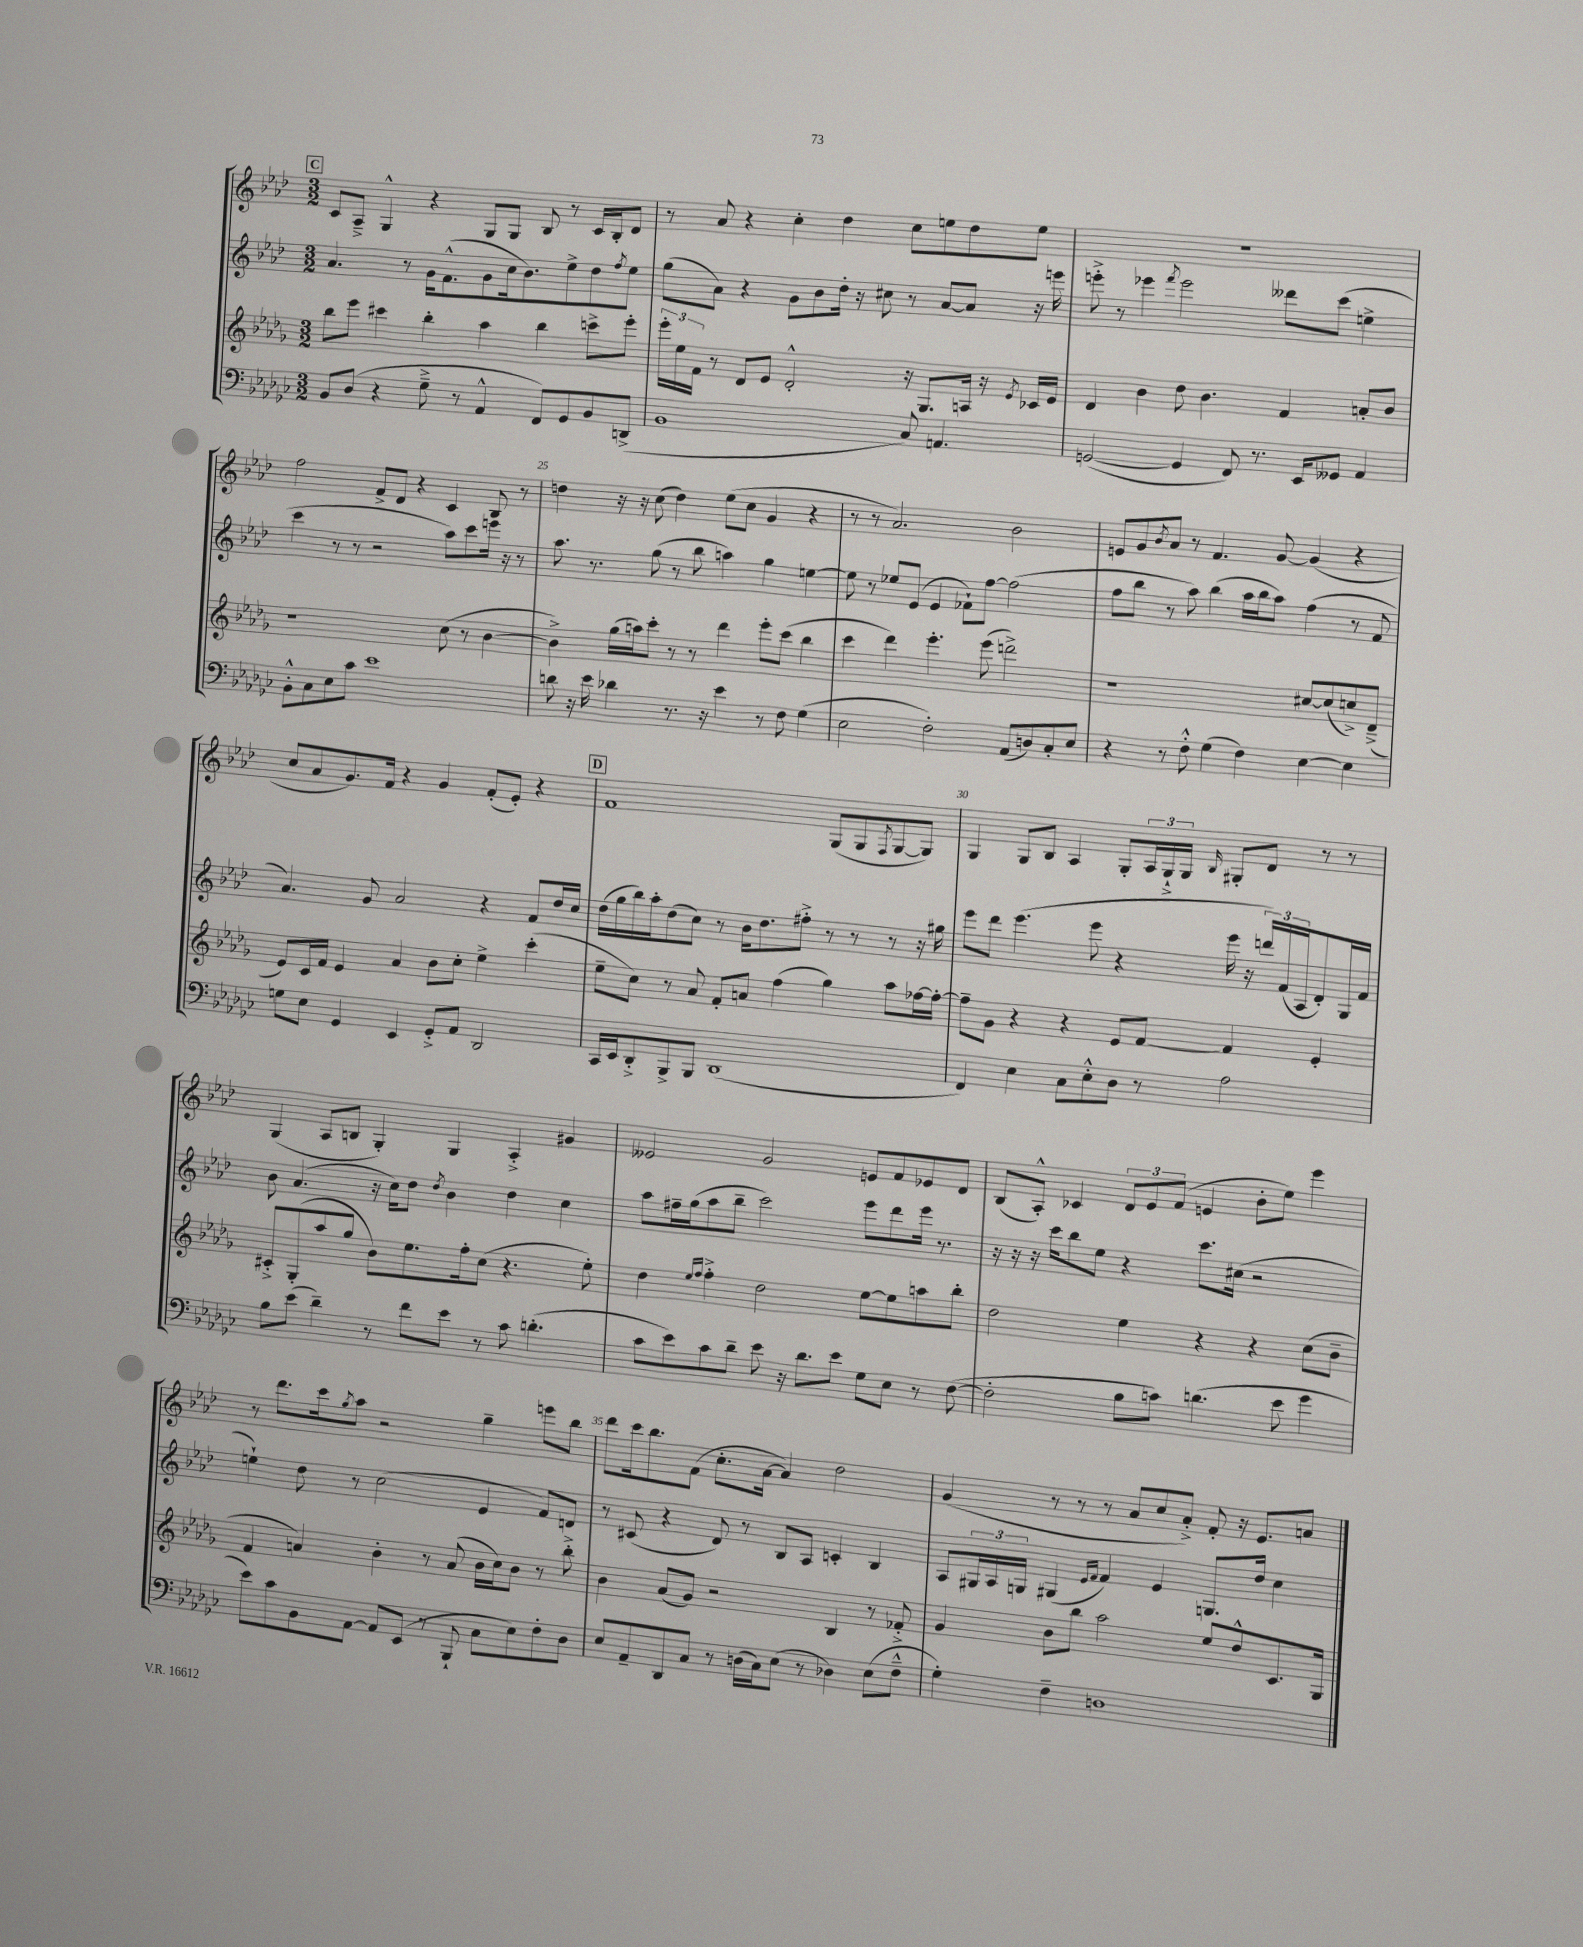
<<
\new StaffGroup <<
\new Staff = "s0" {
    \clef treble \key aes \major \numericTimeSignature \time 3/2
    \mark \markup { \box "C" } c'8 aes8---> g4-^ r4 g8 g8 bes8 r8 c'16 bes16-. des'8 |
    r8 aes'8 r4 c''4-. des''4 c''8 e''8 des''8 e''8 |
    R1. |
    f''2 f'8-> des'8 r4 c'4 bes8 r8 |
    d''4 r16 r16 c''8( d''4) ees''8( c''8 g'4 r4 |
    r8 r8 aes'2.) bes'2 |
    e'8 g'8 \acciaccatura { bes'8 } aes'8 r8 f'4. g'8~ g'4( r4 |
    c''8 aes'8 g'8.) f'16 r4 g'4 f'8-.( ees'8-.) r4 |
    \mark \markup { \box "D" } f'1 g8( g8 \acciaccatura { f8 } g8~ g8) |
    g4 g8 bes8 aes4 g8-. \tuplet 3/2 { aes16 g16-!-> g16 } \grace { bes16 } gis8-. des'8 r8 r8 |
    g4( aes8 b8 g4-.) g4 aes4-.-> gis'4 |
    eeses'2 g'2 e'8 f'8 ees'8 des'8 |
    bes8( aes8-.-^) ces'4 \tuplet 3/2 { des'8 ees'8 f'8( } e'4 bes'8-. ees''8) ees'''4 |
    r8 des'''8. c'''16 \acciaccatura { g''8 } aes''8 r2 g''4-- e'''8 bes''8 |
    des'''8 c'''16 bes''8. f'8( c''8.-. aes'16~ aes'4) des''2 |
    g'4( r8 r8 r8 aes'8 c''8 aes'8-.->) f'8-. r16 ees'8. a'8 \bar "|." |
}
\new Staff = "s1" {
    \clef treble \key aes \major \numericTimeSignature \time 3/2
    \mark \markup { \box "C" } aes'4. r8 g'16 f'8.-^( g'8 c''16 bes'8.) ees''8-> des''8 \acciaccatura { f''8 } ees''8 |
    g''8( aes'8) r4 g'8 bes'8 des''16-. r16 cis''8 r8 aes'8~ aes'8 r16 e'''16 |
    e'''8-.-> r8 ees'''4 \acciaccatura { f'''8 } ees'''2 deses'''8 c'''8( e''4-> |
    c'''4 r8 r8 r2 aes''8) c'''8 e'''16 r16 r8 |
    aes''8. r8. g''8( r8 bes''8 a''4) g''4 e''4~ |
    e''8 r8 ees''8 ees'8( ees'4 fes'8-!) f''8~ f''2( |
    f''8 bes''8 r8 aes''8) bes''4( aes''16 bes''16 aes''8) f''4( r8 f'8 |
    aes'4.) g'8 aes'2 r4 f'8 des''16 c''16 |
    \mark \markup { \box "D" } des''16( g''16 bes''16) aes''16-. des''8( c''8) r8 bes'16 des''8. fis''8-.-> r8 r8 r8 r16 gis''16 |
    ees'''8 des'''8 ees'''4.( ees'''8 r4 ees'''16 r16 \tuplet 3/2 { d'''16) f'16( aes16 } des'8-.) g16 f'16 |
    bes'8 aes'4.( r16 c''16) des''8 \acciaccatura { des''8 } bes'4 des''4 c''4 |
    aes''8 fis''16-- g''16( aes''8 bes''8-- c'''2) ees'''8 des'''8 ees'''16 r8. |
    r16 r16 r16 c'''16 bes''8 ees''8 r4 c'''8. cis''16( r2 |
    e''4-!) des''8 r8 c''2( ees'4 f'8) d'8 |
    r8 cis'8( r4 des'8) r8 bes8 aes8 c'4-. bes4 |
    aes8 \tuplet 3/2 { gis16 aes16 g16 } gis4( \grace { ees'16 f'16 } f'4) ees'4 g8. des''16 c''4 \bar "|." |
}
\new Staff = "s2" {
    \clef treble \key des \major \numericTimeSignature \time 3/2
    \mark \markup { \box "C" } bes''8 ees'''8 cis'''4 bes''4-. aes''4 bes''4 c'''8-> ees'''8-. |
    \tuplet 3/2 { ees'''16-. ees''16 f'16 } r8 des'8 ees'8 des'2-.-^ r16 ges8. a16 r16 \acciaccatura { ees'8 } ces'16 ees'16 |
    des'4 bes'4 des''8 bes'4. f'4 a'8-. bes'8 |
    r1 c''8( r8 bes'4~ |
    bes'4->) ges''16( a''16) c'''8-. r8 r8 des'''4 ees'''8-. c'''8( bes''4 |
    c'''4 des'''4) ees'''4.-. ees'''8( d'''2->) |
    r1 cis''8~ cis''8( c''8->) des'8--->( |
    ees'8) c'16 f'16 ees'4 aes'4 bes'8 c''8-. ees''4-> c'''4-.( |
    \mark \markup { \box "D" } ees''8-- c''8) r8 aes'8 f'8-. a'8 f''4( ges''4) aes''8 fes''16~ fes''16~-. |
    fes''8-- ges'8 r4 r4 ees'8 f'8~ f'4 ees'4-. |
    cis'8-.-> ges8-.( aes''8 ges''8 bes'8) ees''8. f''16-. c''8( r4. ees''8-.) |
    des''4 \grace { ees''16 f''16 } f''4-.-> des''2 ees''8~ ees''8 a''8 bes''8-. |
    des''2 ees''4 r4 r4 c''8( bes'8-- |
    f'4 a'4) bes'4-. r8 a'8( bes'16 c''16) bes'8 r8 bes''8-.-> |
    bes'4 aes'8( ges'8) r2 bes4 r8 fes'8-.-> |
    ges'4 bes'8 bes''8 aes''2 ees''8 des''8-^ c'8. ges16 \bar "|." |
}
\new Staff = "s3" {
    \clef bass \key ges \major \numericTimeSignature \time 3/2
    \mark \markup { \box "C" } bes,8 des8( r4 ges8---> r8 aes,4-^ f,8) ges,8 bes,8 d,8->( |
    bes,1 ces8) a,4. |
    g,2~( g,4 f,8) r8. ees,16 geses,8 aes,4 |
    bes,8-.-^ ces8 ees8 ces'8 ees'1 |
    d'8 r16 ees'16 des'4 r8. r16 ees'4 r8 f8 ges4( |
    ees2 f2-.) aes,8( d8) ces8-. ees8 |
    r4 r8 f8-.-^ ges4( f4) ees4~ ees4 |
    g8 ees8 ges,4 ees,4 ges,8-.-> aes,8 des,2 |
    \mark \markup { \box "D" } ces,16 ees,16 des,8-.-> bes,,8-> bes,,8 des,1( |
    f,4) ees4 ces8 ees8-.-^ des8 r8 aes2 |
    bes8 ees'8( des'4--) r8 f'8 ees'8 r8 ces'8 d'4.-.( |
    ces'8 ees'8) ces'8 des'8-- ees'8 r16 des'8. ees'8 ges8 ees8 r8 f8~( |
    f2-. bes8 c'8) d'4.( ees'8 ges'4 |
    ees'8) ces'8 bes,8 aes,8~ aes,8 ees,8( r8 bes,,8-! ces8 ees8) f8-. des8 |
    ees8 aes,8-- des,8 ces8 r8 d16( ces16) ees8( r8 des4) ees8( f8---^ |
    ges4-.) f4-- d1 \bar "|." |
}
>>
>>
\layout { \context { \Score currentBarNumber = #21 \override BarNumber.break-visibility = ##(#f #t #t) barNumberVisibility = #(every-nth-bar-number-visible 5) } }
